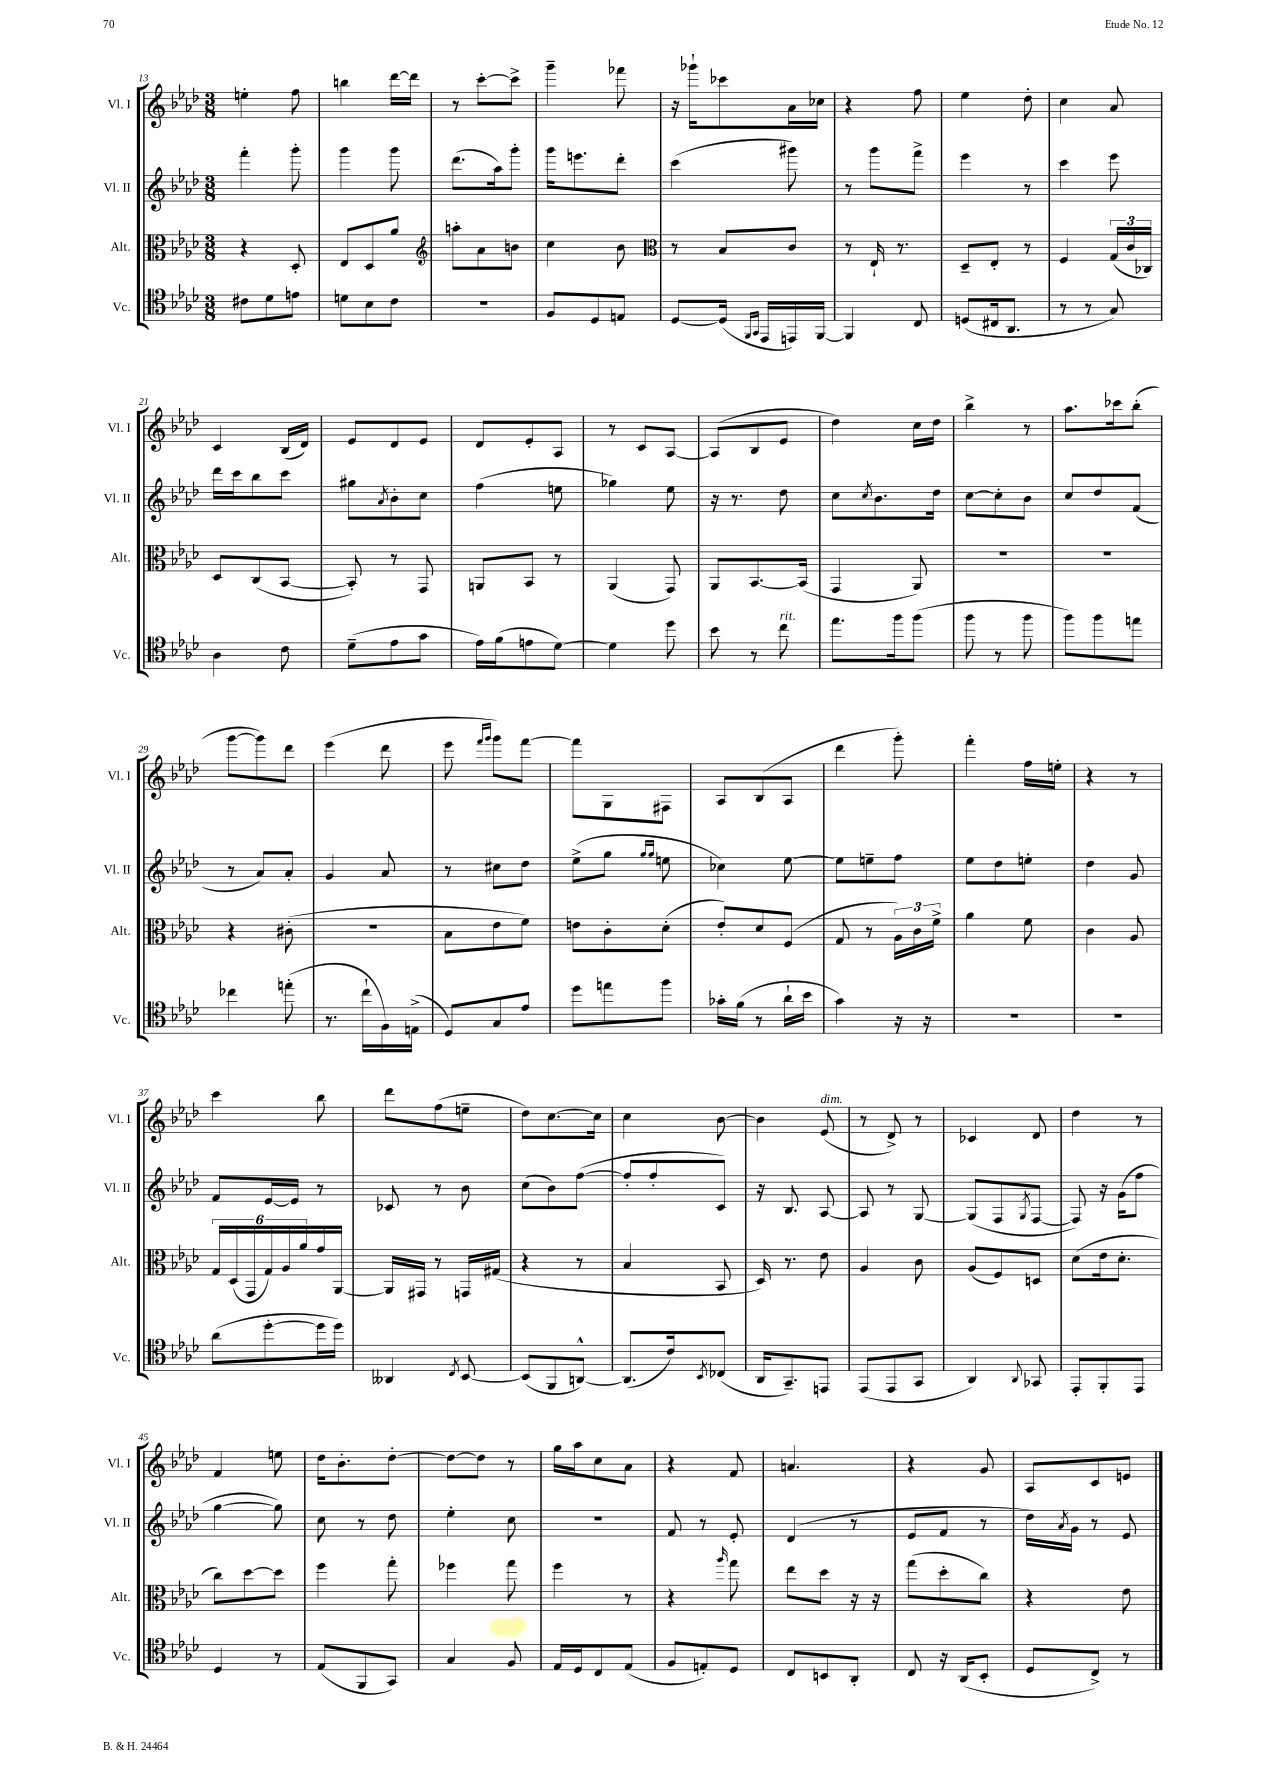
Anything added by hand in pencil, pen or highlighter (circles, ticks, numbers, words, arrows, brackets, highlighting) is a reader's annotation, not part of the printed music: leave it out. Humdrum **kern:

**kern	**kern	**kern	**kern
*part4	*part3	*part2	*part1
*staff4	*staff3	*staff2	*staff1
*I"Vc.	*I"Alt.	*I"Vl. II	*I"Vl. I
*I'Vc.	*I'Alt.	*I'Vl. II	*I'Vl. I
*clefC4	*clefC3	*clefG2	*clefG2
*k[b-e-a-d-]	*k[b-e-a-d-]	*k[b-e-a-d-]	*k[b-e-a-d-]
*M3/8	*M3/8	*M3/8	*M3/8
=13	=13	=13	=13
8c#X\L	4r	4fff'\	4een'\
8d-\	.	.	.
8en\J	8D-'/	8ggg'\	8ff\
=14	=14	=14	=14
8dn\L	8E-/L	4ggg\	4bbn\
8B-\	8D-/	.	.
8c\J	8a-/J	8ggg\	[16ddd-\LL
.	.	.	16ddd-\JJ]
=15	=15	=15	=15
*	*clefG2	*	*
4.r	8aan'\L	(8.ddd-\L	8r
.	8a-\	.	[8ccc'\L
.	.	16aa-\k)	.
.	8bn\J	8ggg'\J	8ccc^\J]
=16	=16	=16	=16
8F/L	4cc\	16ggg\KL	4ggg~\
.	.	8.eeen\	.
8D-/	.	.	.
8En/J	8b-\	8ddd-'\J	8fff-X\
=17	=17	=17	=17
*	*clefC3	*	*
[8D-/L	8r	(4ccc\	16r
.	.	.	16ggg-X`\KL
(16D-/Jk]	8B-/L	.	8ccc-X\
16qqFF/LL	.	.	.
16qqGG/JJ	.	.	.
16EE-/LL	.	.	.
16EEn/)	8c/J	8ggg#X\)	16a-\L
[16FF/JJ	.	.	16cc-X\JJ
=18	=18	=18	=18
4FF/]	8r	8r	4r
.	16E-`/	8ggg\L	.
.	8.r	.	.
8C/	.	8fff^\J	8ff\
=19	=19	=19	=19
(8Dn/L	8D-~/L	4eee-\	4ee-\
16C#X/k	8E-'/J	.	.
8.AA-/J	.	.	.
.	8r	8r	8dd-'\
=20	=20	=20	=20
8r	4F/	4ccc\	4cc\
8r	.	.	.
8G/)	(24G/LL	8eee-\	8a-/
.	24c/	.	.
.	24C-X/JJ)	.	.
!!LO:LB:g=z
=21	=21	=21	=21
4A-\	8D-/L	16ddd-\LL	4c/
.	.	16ccc\J	.
.	(8C/	8bb-\	.
8c\	[8BB-/J	8ccc\J	(16B-/LL
.	.	.	16d-/JJ)
=22	=22	=22	=22
(8d-~\L	8BB-'/])	8gg#X\L	8e-/L
.	.	8qa-/	.
8e-\	8r	8b-'\	8d-/
8g\J	8GG/	8cc\J	8e-/J
=23	=23	=23	=23
16e-\LL)	8AAn/L	(4ff\	8d-/L
(16f\J	.	.	.
8en\	8BB-/J	.	8e-'/
[8d-\J)	8r	8een\	8A-/J
=24	=24	=24	=24
4d-\]	(4AA-/	4gg-X\)	8r
.	.	.	8c/L
8dd-\	8GG/)	8ee-\	[8A-/J
=25	=25	=25	=25
8b-\	8AA-/L	16r	(8A-/L]
.	.	8.r	.
8r	[8.BB-/	.	8B-/
!LO:TX:a:i:t=rit.	!	!	!
8cc\	.	8dd-\	8e-/J
.	(16BB-/Jk]	.	.
=26	=26	=26	=26
8.ee-\L	4GG/	8cc\L	4dd-\)
.	.	8qcc/	.
.	.	8.b-\	.
16ff\k	.	.	.
(8ff\J	8AA-/)	.	16cc\LL
.	.	16dd-\Jk	16dd-\JJ
=27	=27	=27	=27
8ff\	4.r	[8cc\L	4bb-^\
8r	.	8cc'\]	.
8ff\	.	8b-\J	8r
=28	=28	=28	=28
8ff\L)	4.r	8cc/L	8.aa-\L
8ff\	.	8dd-/	.
.	.	.	16ccc-X\k
8een\J	.	(8f/J	(8bb-'\J
!!LO:LB:g=z
=29	=29	=29	=29
4cc-X\	4r	8r	[8ggg\L
.	.	8a-/L)	8ggg\])
(8een'\	(8c#X'\	8a-'/J	8ddd-\J
=30	=30	=30	=30
8.r	4.r	4g/	(4eee-\
16cc`\LL	.	.	.
16F\)	.	8a-/	8ddd-\
(16En^\JJ	.	.	.
=31	=31	=31	=31
8D-/L)	8B-\L	8r	8eee-\
.	.	.	16qqfff/LL
.	.	.	16qqggg/JJ
8G/	8e-\	8cc#X\L	8ggg\L)
8e-/J	8f\J)	8dd-\J	[8fff\J
=32	=32	=32	=32
8dd-\L	8en\L	(8ee-^\L	8fff\L]
8een\	8c'\	8gg\J	8G\
.	.	16qqgg/LL	.
.	.	16qqgg/JJ	.
8ff\J	(8d-'\J	8een\	8F#X\J
=33	=33	=33	=33
16g-X'\LL	8e-'/L)	4cc-X\)	8A-/L
(16f\JJ	.	.	.
8r	8d-/	.	(8B-/
16a-`\LL	(8F/J	[8ee-\	8A-/J
16b-\JJ	.	.	.
=34	=34	=34	=34
4g\)	8G/	8ee-\L]	4ddd-\
.	8r	8een~\	.
16r	24A-\LL)	8ff\J	8ggg'\)
.	24c\	.	.
16r	.	.	.
.	24f^\JJ	.	.
=35	=35	=35	=35
4.r	4a-\	8ee-\L	4fff'\
.	.	8dd-\	.
.	8f\	8een'\J	16ff\LL
.	.	.	16een'\JJ
=36	=36	=36	=36
4.r	4c\	4dd-\	4r
.	8A-/	8g/	8r
!!LO:LB:g=z
=37	=37	=37	=37
(8a-\L	24G/LL	8f/L	4ccc\
.	(24D-/	.	.
.	24GG/	.	.
[8dd-'\	24G/)	[16e-/L	.
.	24A-/	.	.
.	.	16e-/JJ]	.
.	24a-/	.	.
16dd-\L]	16g/	8r	8bb-\
16dd-\JJ)	[16AA-/JJ	.	.
=38	=38	=38	=38
4AA--X/	16AA-/LL]	8c-X/	8ddd-\L
.	16GG#X/JJ	.	.
.	8r	8r	(8ff\
8qC/	.	.	.
[8BB-/	16GGn/LL	8b-\	8een~\J
.	(16G#X/JJ	.	.
=39	=39	=39	=39
(8BB-/L]	4r	(8cc\L	8dd-\L)
8FF/	.	8b-\)	[8.cc\
[8AAn^^/J)	8r	([8ff\J	.
.	.	.	16cc\Jk]
=40	=40	=40	=40
(8.AA/L]	4B-/	8ff'/L]	4cc\
.	.	8ff'/	.
16c/k)	.	.	.
8qBB-/	.	.	.
(8C-X/J	8BB-/	8c/J)	[8b-\
=41	=41	=41	=41
16AA-/KL	16D-/)	16r	4b-\]
8.GG~/)	8.r	8.B-/	.
!	!	!	!LO:TX:a:i:t=dim.
8EEn/J	8e-\	[8A-/	(8e-/
=42	=42	=42	=42
(8EE-/L	4A-/	8A-/]	8r
8EE-/	.	8r	8d-^/)
8GG/J	8c\	[8G/	8r
=43	=43	=43	=43
4AA-/)	(8A-/L	(8G/L]	4c-X/
.	8F/)	8F/	.
8qqAA-/	.	8qG/	.
8GG-X/	8Dn/J	[8F/J	8d-/
=44	=44	=44	=44
8EE-'/L	(8d-\L	8F/])	4dd-\
8FF'/	16e-\k	16r	.
.	8.d-'\J	(16g\KL	.
8EE-/J	.	8ff\J	8r
!!LO:LB:g=z
=45	=45	=45	=45
4D-/	8cc\L)	[4gg\	4f/
.	[8dd-\	.	.
8r	8dd-\J]	8gg\])	8een\
=46	=46	=46	=46
(8E-/L	4ff\	8cc\	16dd-\KL
.	.	.	8.b-'\
8FF/	.	8r	.
8GG/J)	8gg'\	8dd-\	[8dd-'\J
=47	=47	=47	=47
4G/	4ff-X\	4ee-'\	8dd-\L_
.	.	.	8dd-\J]
8F/	8gg\	8cc\	8r
=48	=48	=48	=48
16E-/LL	4ff\	4.r	16gg\LL
16D-/J	.	.	16aa-\J
8C/	.	.	8cc\
(8E-/J	8r	.	8a-\J
=49	=49	=49	=49
8F/L	4r	8f/	4r
8En'/)	.	8r	.
.	16qqaa-/	.	.
8D-/J	8gg\	8e-'/	8f/
=50	=50	=50	=50
8C/L	8ee-\L	(4d-/	4.an/
8BBn/	8dd-\J	.	.
8AA-'/J	16r	8r	.
.	16r	.	.
=51	=51	=51	=51
8C/	(8gg\L	8e-/L	4r
16r	8dd-'\	8f/J	.
(16AA-/KL	.	.	.
8BB-'/J	8cc\J)	8r	8g/
=52	=52	=52	=52
8D-/L	4r	16dd-\LL)	8A-/L
.	.	8qa-/	.
.	.	16g\JJ	.
8C^/J)	.	8r	8c/
8r	8e-\	8e-/	8en/J
==	==	==	==
*-	*-	*-	*-
